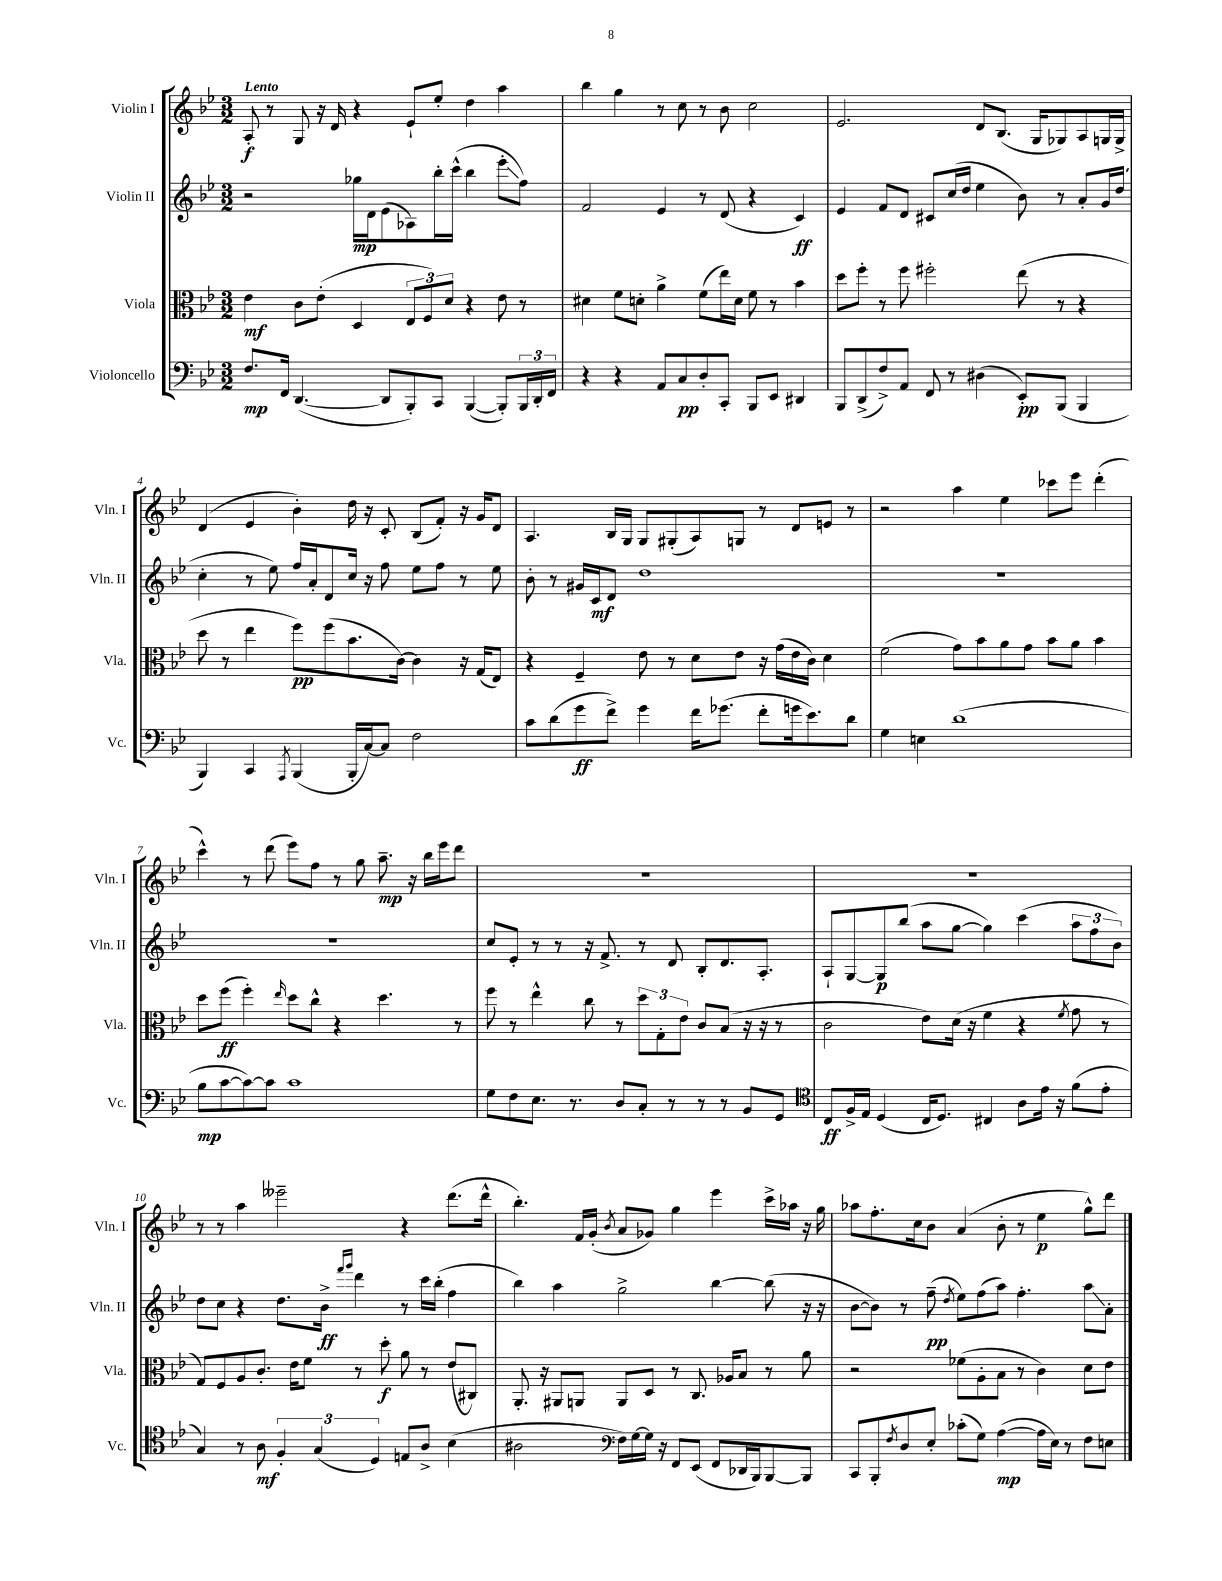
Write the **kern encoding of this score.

**kern	**kern	**kern	**kern
*staff4	*staff3	*staff2	*staff1
*clefF4	*clefC3	*clefG2	*clefG2
*k[b-e-]	*k[b-e-]	*k[b-e-]	*k[b-e-]
*M3/2	*M3/2	*M3/2	*M3/2
8.F/L	4e-\	2r	8A'/
.	.	.	8r
16FF/Jk	.	.	.
([4.DD/	8c\L	.	8G/
.	(8e-'\J	.	16r
.	.	.	16d/
.	4D/	16gg-\LL	4r
.	.	16d\J	.
8DD/]L	.	(8e-\	.
8BBB-'/)	12E-/L	8A-\)	8e-`/L
.	12F/)	.	.
8CC/J	.	16bb-'\L	8ee-'/J
.	12d/J	.	.
.	.	(16ccc^^\JJ	.
([4BBB-/	4r	4bb-\	4dd\
8BBB-'/]L)	8e-\	8eee-'\L	4aa\
24BBB-/L	8r	8ff\J)	.
24DD'/	.	.	.
24FF/JJ	.	.	.
=	=	=	=
4r	4d#\	2f/	4bb-\
4r	8f\L	.	4gg\
.	8d'\J	.	.
8AA/L	4a^\	4e-/	8r
8C/	.	.	8cc\
8D'/	(8f\L	8r	8r
8CC'/J	16ee-\L)	(8d/	8b-\
.	16d\JJ	.	.
8BBB-/L	8f\	4r	2cc\
8EE-/J	8r	.	.
4DD#/	4b-\	4c/)	.
=	=	=	=
8BBB-/L	8dd\L	4e-/	2.e-/
(8DD^/	8ff'\J	.	.
8F^/)	8r	8f/L	.
8AA/J	8ff\	8d/J	.
8FF/	2ff#'\	8c#/L	.
8r	.	(16cc/L	.
.	.	16dd/JJ	.
(4D#\	.	4ee-\	8d/L
.	.	.	(8.B-/J
8EE-'/L)	(8ee-\	8b-\)	.
.	.	.	16G/LK
(8BBB-/J	8r	8r	8G-/)
4BBB-/	4r	8a'/L	8A/
.	.	16g/L	16G/L
.	.	(16dd/JJ	16G^/JJ
=	=	=	=
4BBB-/)	8dd\	4cc'\	(4d/
.	8r	.	.
4CC/	4ee-\	8r	4e-/
.	.	8ee-\)	.
8qAAA/	.	.	.
(4BBB-/	8ff\L)	16ff/LL	4b-'\)
.	.	16a'/J	.
.	(8ff\	8d/	.
16BBB-'/LL	8.b-\	16cc/Jk	16dd\
[16C/J)	.	16r	16r
8C/]J	.	8ff\	8c'/
.	[16c\Jk)	.	.
2F\	4c\]	8ee-\L	(8B-/L
.	.	8ff\J	8f'/J)
.	16r	8r	16r
.	(16G/LK	.	16g/LK
.	8E-/J)	8ee-\	8d/J
=	=	=	=
8c\L	4r	8b-'\	4.A/
(8d\	.	8r	.
8g\	4F~/	16g#/LL	.
.	.	16c/J	.
8f^\J)	.	8d/J	16B-/LL
.	.	.	16G/JJ
4g\	8e-\	1dd	8G/L
.	8r	.	(8G#'/
16f\LK	8d\L	.	8A/)
(8.g-\J	.	.	.
.	8e-\J	.	8G/J
8f'\L	16r	.	8r
.	(16g\LL	.	.
16g\k	16e-\	.	8d/L
8.e-\)	16c\JJ)	.	.
.	4d\	.	8e/J
8d\J	.	.	8r
=	=	=	=
4G\	(2f\	1.r	2r
4E\	.	.	.
(1d	8g\L)	.	4aa\
.	8b-\	.	.
.	8a\	.	4ee-\
.	8g\J	.	.
.	8b-\L	.	8ccc-\L
.	8a\J	.	8eee-\J
.	4b-\	.	(4ddd'\
=	=	=	=
8B-\L	8dd\L	1.r	4ccc^^\)
[8c\	(8ff\J	.	.
8c\_)	4ff'\)	.	8r
8c\]J	.	.	(8ddd\
.	16qqee-/	.	.
1c	8dd\L	.	8eee-\L)
.	8cc^^\J	.	8ff\J
.	4r	.	8r
.	.	.	8gg\
.	4.dd\	.	8.aa~\
.	.	.	16r
.	.	.	16bb-\LL
.	.	.	16eee-\J
.	8r	.	8ddd\J
=	=	=	=
8G\L	8ff\	8cc/L	1.r
8F\	8r	8e-'/J	.
8.E-\J	4ee-^^\	8r	.
.	.	8r	.
8.r	.	.	.
.	8cc\	16r	.
.	.	8.f^/	.
8D/L	8r	.	.
8C'/J	12dd\L	8r	.
.	12G'\	.	.
8r	.	8d/	.
.	12e-\J	.	.
8r	8c/L	8B-'/L	.
8r	(8B-/J	8.d/	.
8BB-/L	16r	.	.
.	16r	8.A'/J	.
8GG/J	8r	.	.
=	=	=	=
*clefC4	*	*	*
8C/L	2c\	8A`/L	1.r
16F^/L	.	[8G/	.
16E-/JJ	.	.	.
(4D/	.	8G/]	.
.	.	(8bb-/J	.
16C/LK	8e-\L)	8aa\L	.
8.D/J)	.	.	.
.	(16d\Jk	[8gg\J	.
.	16r	.	.
4C#/	4f\	4gg\])	.
8A\L	4r	(4ccc\	.
16e-\Jk	.	.	.
16r	.	.	.
.	8qf/	.	.
(8f\L	8g\	12aa\L	.
.	.	12ff\	.
8e-'\J	8r	.	.
.	.	12b-\J)	.
=	=	=	=
4G/)	8G/L)	8dd\L	8r
.	8F/	8cc\J	8r
8r	8A/	4r	4aa\
8A\	8.c'/J	.	.
6F'/	.	8.dd\L	2eee--~\
.	16e-\LK	.	.
.	8f\J	.	.
(6G/	.	.	.
.	.	16b-^\Jk	.
.	.	16qqfff/LL	.
.	.	16qqggg/JJ	.
.	8r	4ddd\	.
6D/)	.	.	.
.	8dd'\	.	.
8E/L	8a\	8r	4r
8A^/J	8r	16ccc\LL	.
.	.	(16bb-'\JJ	.
(4B-\	(8e-/L	4ff\	(8.ddd\L
.	8C#/J)	.	.
.	.	.	16ddd^^\Jk
=	=	=	=
2A#\	8.AA'/	4bb-\)	4.bb-'\)
.	16r	.	.
.	8AA#/L	4aa\	.
.	8AA/J	.	16f/LL
.	.	.	(16g'/JJ
*clefF4	*	*	*
.	.	.	8qb-/
16F\LL)	8AA/L	2gg^\	8a/L
[16G\	.	.	.
16G\]JJ	8D/J	.	8g-/J)
16r	.	.	.
8FF/L	8r	.	4gg\
(8EE-/J	8.C/	.	.
8FF/L	.	[4bb-\	4eee-\
.	16A-/LK	.	.
16DD-/L	8B-/J	.	.
16BBB-/J)	.	.	.
[8BBB-/	8r	(8bb-\]	16ccc^\LL
.	.	.	16aa-\JJ
8BBB-/]J	8a\	16r	16r
.	.	16r	16gg\
=	=	=	=
8CC/L	2r	[8b-\L	8aa-\L
8BBB-'/	.	8b-\]J)	8.ff'\
8qF/	.	.	.
8D/	.	8r	.
.	.	.	16cc\k
8E-'/J	.	(8ff~\	8b-\J
.	.	8qdd/	.
(8c-'\L	(8f-\L	8ee-\L)	(4a/
8G\J)	8A'\	(8ff\	.
([4A\	8B-\J	8aa\J)	8b-'\
.	8r	4.ff'\	8r
16A\]LL	4c\)	.	4ee-\
16E-\JJ)	.	.	.
8r	.	.	.
8F\L	8d\L	8aa\L	8gg^^\L)
8E\J	8e-\J	8a'\J	8ddd\J
==	==	==	==
*-	*-	*-	*-
